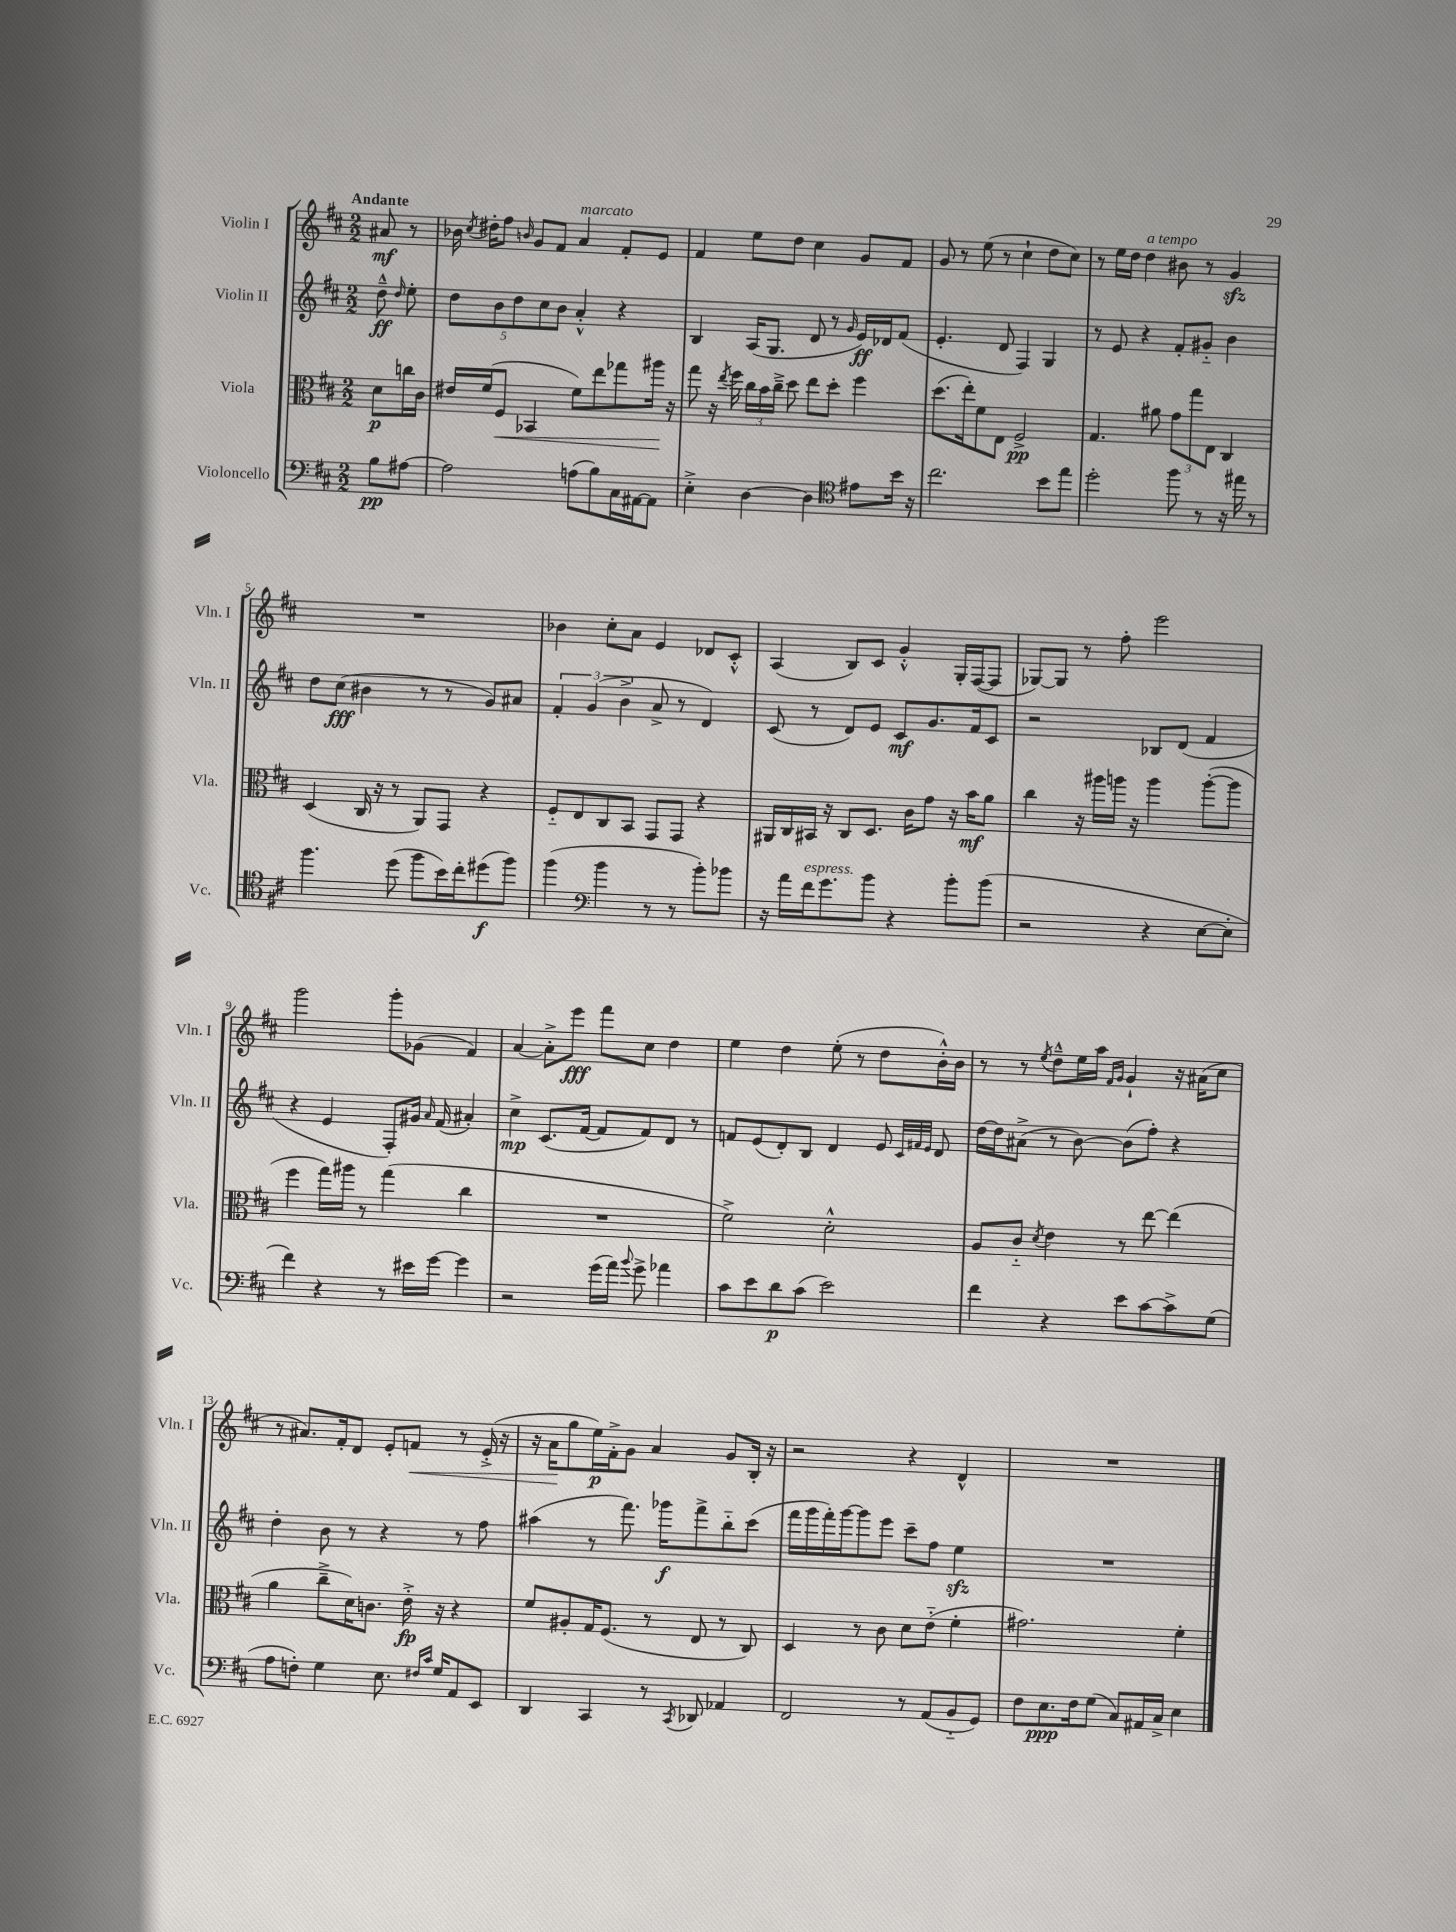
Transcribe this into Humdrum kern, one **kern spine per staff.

**kern	**kern	**kern	**kern
*staff4	*staff3	*staff2	*staff1
*clefF4	*clefC3	*clefG2	*clefG2
*k[f#c#]	*k[f#c#]	*k[f#c#]	*k[f#c#]
*M2/2	*M2/2	*M2/2	*M2/2
8B	8d	8dd~^^	8a#
.	.	16qqdd	.
[8A#	16cc	8ee'	8r
.	16c#	.	.
=	=	=	=
2A#]	16e#	10dd	16b-
.	.	.	8qcc#
.	(16f#	.	16dd#'
.	.	10b	.
.	8F#	.	8ff#
.	.	10dd	.
.	.	.	16qqb
.	4BB-	.	8g
.	.	10cc#	.
.	.	.	8f#
.	.	10b	.
(8A	8f#)	4a'^^	4a
8B)	8ee	.	.
16C#	8gg-	4r	8f#'
[16AA#	.	.	.
8AA#]	16aa#	.	8e
.	16r	.	.
=	=	=	=
4E'^	8gg	4B	4f#
.	16r	.	.
.	8qee	.	.
.	16ff#	.	.
[4D	24cc#	(16A	8ee
.	24b	.	.
.	.	8.G	.
.	24cc#~^	.	.
.	8dd	.	8dd
4D]	8ee	8d	4cc#
.	8dd'	8r	.
*clefC4	*	*	*
.	.	16qqg	.
8e#	4ff#	16e)	8g
.	.	16d-	.
16b	.	(8f#	8f#
16r	.	.	.
=	=	=	=
2.cc#	(8.dd	4.e'	8g
.	.	.	8r
.	16ee')	.	.
.	8f#	.	(8ee
.	8E	8d	8r
.	2F#^	4F#)	4cc#`
8b	.	4G	8dd
8ee	.	.	8cc#)
=	=	=	=
2dd'	4.G	8r	8r
.	.	8e	16ee
.	.	.	16dd
.	.	4r	4dd
.	8a#	.	.
8ff#	12g	8f#'	8b#
.	12gg	.	.
8r	.	8g#'~	8r
.	12E	.	.
16r	4C#	4b	4g
16ee#	.	.	.
8r	.	.	.
=	=	=	=
4.ff#	(4D	8dd	1r
.	.	(8cc#	.
.	16C#	4b#	.
.	16r	.	.
(8dd	8r	.	.
8ff#	8AA)	8r	.
16b)	8GG	8r	.
16cc#'	.	.	.
(8dd#	4r	8g)	.
8ff#)	.	8a#	.
=	=	=	=
(4ff#	8F#'~	6f#'	4b-
.	8E	.	.
.	.	(6g	.
*clefF4	*	*	*
4b	8C#	.	8cc#'
.	.	6b^	.
.	8BB	.	8a
8r	8GG	8a^	4e
8r	8GG	8r	.
8b')	4r	4d)	8d-
8b-	.	.	8c#'^^
=	=	=	=
16r	16AA#	(8c#	(4A
16a	16C#	.	.
16f#	16BB#	8r	.
8.g	16r	.	.
.	8C#	8d)	8B)
8b	8.D	8e	8c#
4r	.	8c#	4g'^^
.	16c#	.	.
.	8g	8.g	.
8b'	16r	.	16G'
.	16b	16f#	([16F#
(8b	8a	8c#	8F#]
=	=	=	=
2r	4cc#	2r	[8G-)
.	.	.	8G-]
.	16r	.	8r
.	16aa#	.	.
.	16aa	.	8ff#'
.	16r	.	.
4r	4aa	8B-	2eee
.	.	(8d	.
[8E	([8aa'	4f#	.
8E']	8aa]	.	.
=	=	=	=
4f#)	4ff#	4r	2ggg
4r	16gg)	4e	.
.	16aa#	.	.
.	8r	.	.
8r	(4gg	8F#')	8ggg'
16e#	.	16g#	(8g-
.	.	16qqa	.
[16g	.	(16f#	.
4g]	4cc#	4a#')	4f#)
=	=	=	=
2r	1r	4cc#^	[4a
.	.	(8.c#	8a'^]
.	.	.	8eee
.	.	[16f#	.
(16g	.	8f#]	8fff#
16a)	.	.	.
8qqb	.	.	.
8g^	.	8f#)	8cc#
4a-	.	8d	4dd
.	.	8r	.
=	=	=	=
8c#	2f#^)	8f	4ee
8e	.	(8e	.
8d	.	8d')	4dd
(8c#	.	8B	.
2e)	2d'^^	4d	(8ee'
.	.	.	8r
.	.	8e	8dd
.	.	32qqc#	.
.	.	32qqf#	.
.	.	32qqe	.
.	.	8d	16b'^^)
.	.	.	16b
=	=	=	=
4f#	8A	[16dd	8r
.	.	16dd]	.
.	8c#'~	(8a#^	8r
.	8qd	.	8qee
4r	4e	8r	8dd~^^
.	.	[8b)	16ee
.	.	.	16aa
.	.	.	16qqf#
.	.	.	16qqg
8e	8r	(8b]	4g`
[8c#	[8ee	8ff#')	.
8c#^]	(4ee]	4r	16r
.	.	.	(16a#
(8G	.	.	8cc#
=	=	=	=
8A	4a	4dd'	8r
8F')	.	.	8.a#)
4G	8cc#~^	8b	.
.	.	.	16f#'
.	16d)	8r	8d
.	8.c	.	.
8.E	.	4r	8e'
.	16e'^	.	8f
16qqF#	.	.	.
16qqc#	.	.	.
16G	16r	.	.
8AA	4r	8r	8r
8EE	.	8ff#	(16e'^
.	.	.	16r
=	=	=	=
4DD	8f#	(4aa#	16r
.	.	.	16a
.	8A#'	.	8gg
4CC#	16G	8r	16ee)
.	(8.F#	.	16f#'^
.	.	8.fff#)	8g
8r	8r	.	4a
.	.	16ggg-	.
8qCC#	.	.	.
8DD-	8E	8fff#^	.
4AA-	8r	8bb'~	8g
.	8C#)	(8ccc#	16B'
.	.	.	16r
=	=	=	=
2FF#	4D	16fff#	2r
.	.	16ggg	.
.	.	16fff#')	.
.	.	[16ggg	.
.	8r	8ggg]	.
.	8c#	8eee	.
8r	8d	8ccc#~	4r
(8AA	(8e'~	8ff#	.
8BB'~	4f#'	4ee	4d^^
8GG)	.	.	.
=	=	=	=
8F#	2.g#)	1r	1r
8.E	.	.	.
16F#	.	.	.
(8G	.	.	.
8C#)	.	.	.
16AA#	.	.	.
16C#^	.	.	.
4E	4f#'	.	.
==	==	==	==
*-	*-	*-	*-
